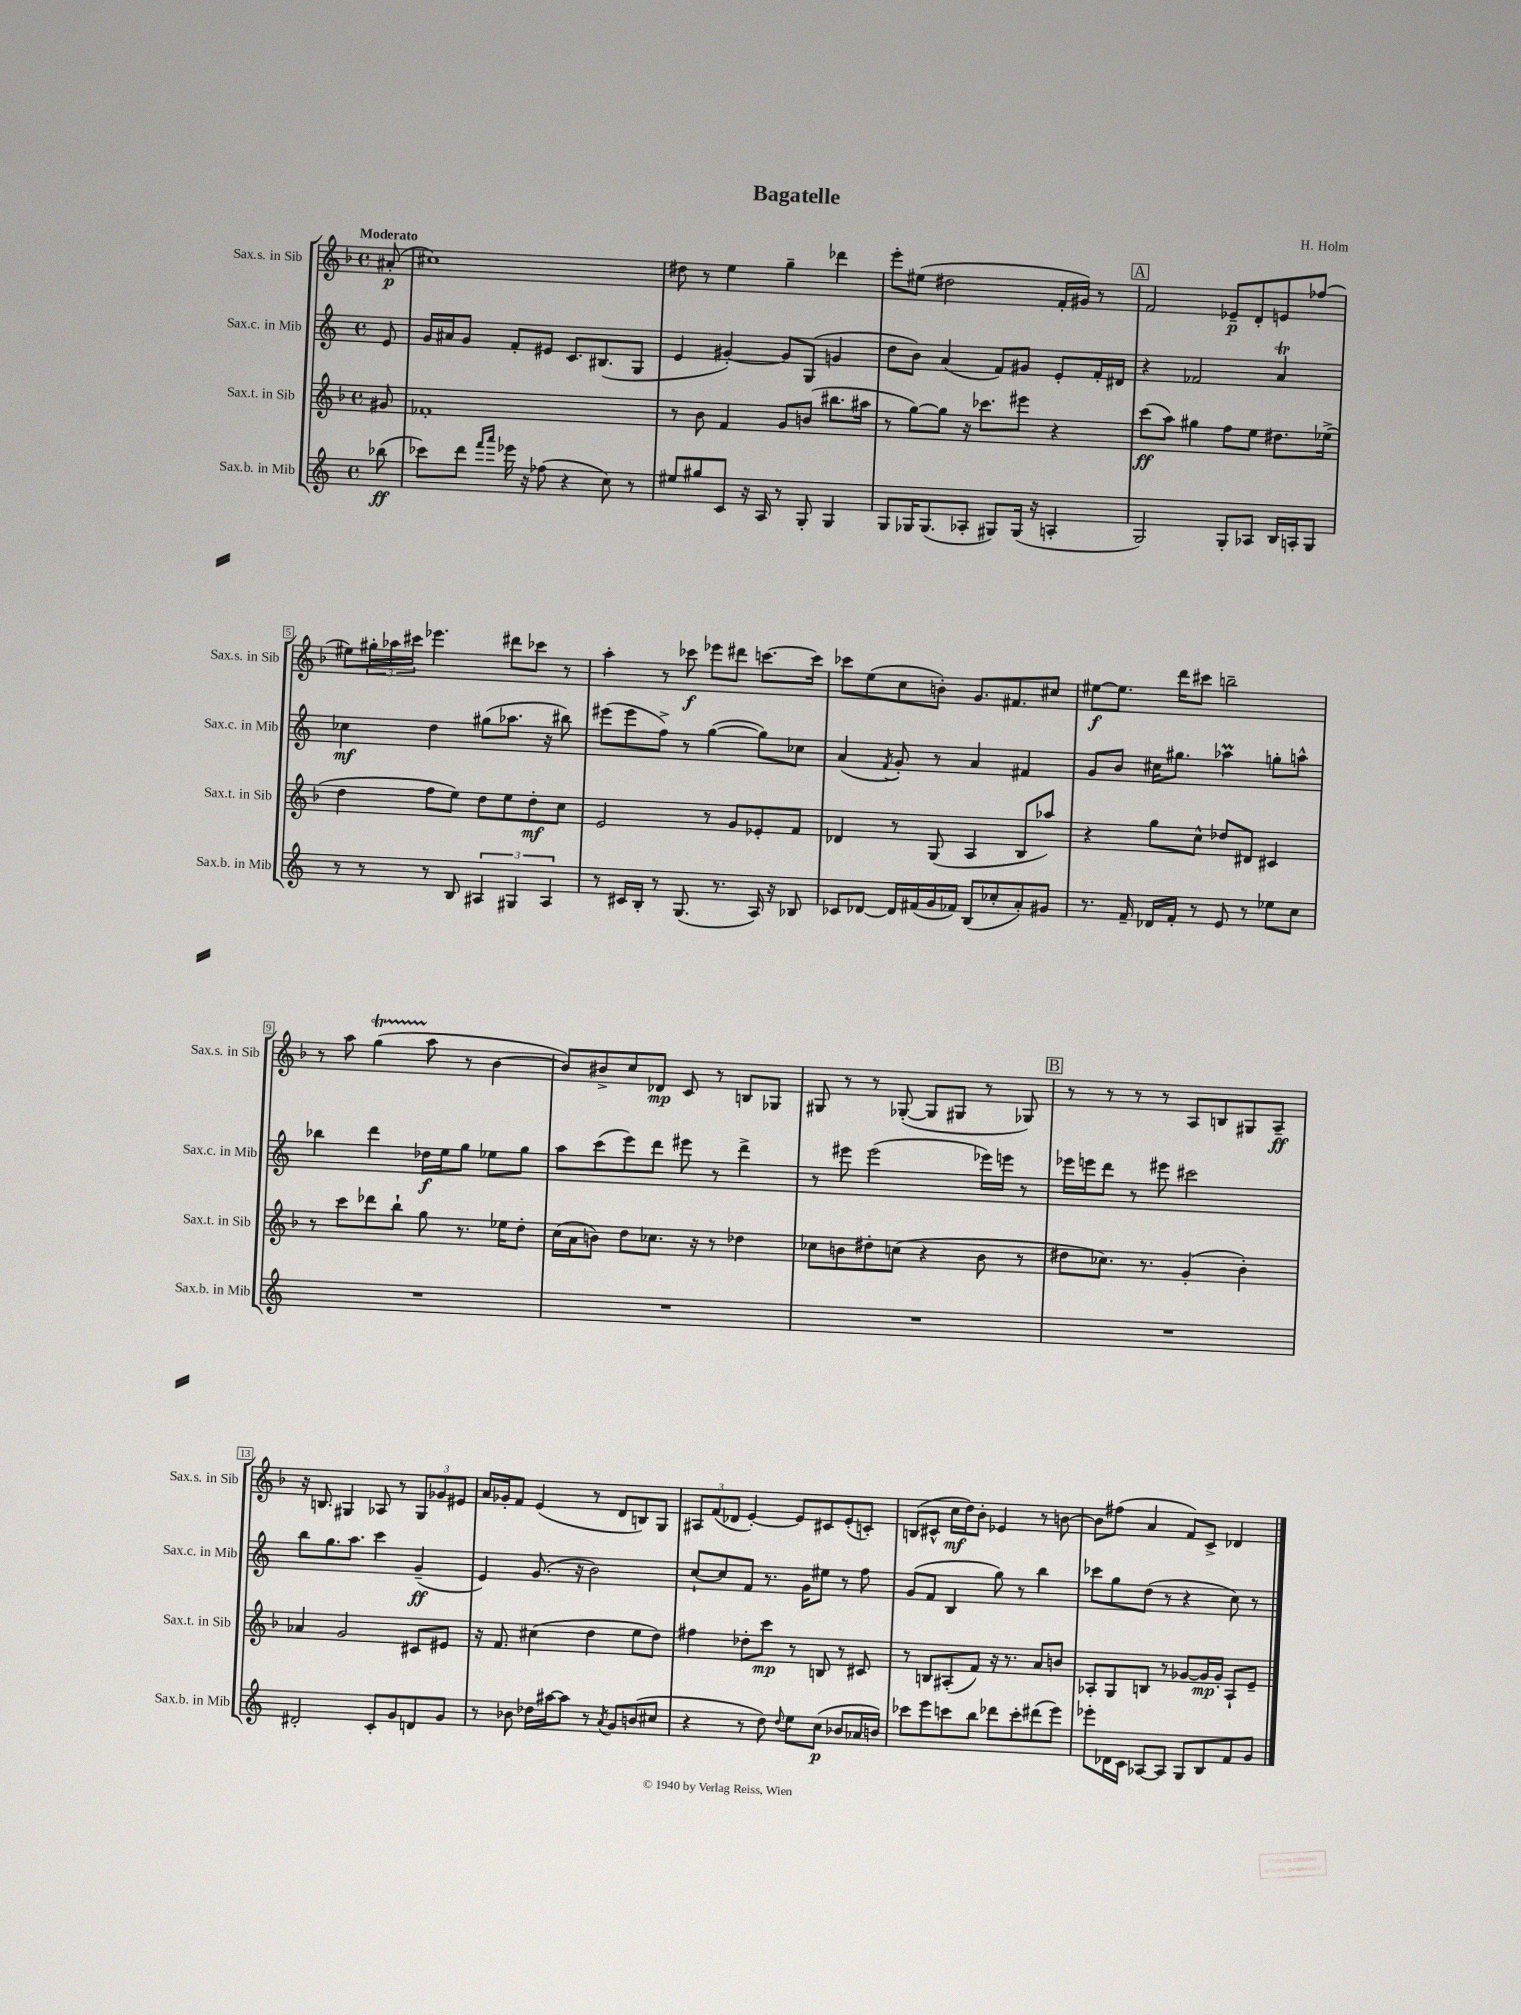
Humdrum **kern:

**kern	**kern	**kern	**kern
*staff4	*staff3	*staff2	*staff1
*clefG2	*clefG2	*clefG2	*clefG2
*k[]	*k[b-]	*k[]	*k[b-]
*M4/4	*M4/4	*M4/4	*M4/4
*met(c)	*met(c)	*met(c)	*met(c)
(8bb-	8g#	8e	(8a#'
=	=	=	=
8ccc-)	1f-'	16g	1cc#)
.	.	16a#	.
8ddd	.	8g	.
16qqfff	.	.	.
16qqaaa	.	.	.
16eee-	.	8f'	.
16r	.	.	.
(8ff-	.	8e#	.
4r	.	8.c	.
.	.	(8.B#	.
8cc)	.	.	.
8r	.	8G	.
=	=	=	=
8ee#	8r	4e	8dd#
8gg#	8b-	.	8r
8c	4f	[4g#')	4ee
16r	.	.	.
16A	.	.	.
8r	8g	8g#]	4gg~
8G'	(8b	(8G	.
4G	8.bb#	4g	4ddd-
.	16aa#	.	.
=	=	=	=
8G	8r	8dd	8eee'
16G-	[8gg)	8b)	(8ee#
(8.G-	.	.	.
.	8gg]	(4a	2dd#
8A-'	16r	.	.
.	8.ccc-	.	.
8G#)	.	8f)	.
(16G#	8eee#	8g#	.
16r	.	.	.
4A'	4r	8e'	16f'
.	.	.	16g#)
.	.	16f'	8r
.	.	16d#	.
=	=	=	=
2G)	(8ccc	4r	2f
.	8aa)	.	.
.	4gg#	2f-	.
8G'	8ff	.	8e-~
8A-	8ee	.	8d'
16B	8.dd#	4a	8e
16A'	.	.	.
8G	.	.	(8ff-
.	(16ee-^	.	.
=	=	=	=
8r	4dd	4cc-	8ee#)
8r	.	.	24gg#'
.	.	.	24aa-
.	.	.	24ccc#
8r	8ff	4dd	4.eee-
8B	8ee)	.	.
6A#	8dd	(8gg#	.
.	8ee	8.aa-	8ddd#
6G#	.	.	.
.	8dd'	.	8ccc-
.	.	16r	.
6A#	.	.	.
.	8cc	8bb#)	8r
=	=	=	=
8r	2e	(8eee#	4aa'
16c#	.	8eee#	.
16B'	.	.	.
8r	.	8ff^)	8r
(8.G	.	8r	8ccc-
.	8r	([4gg	8eee-
8.r	.	.	.
.	8g	.	8ddd#
16A)	8e-'	8gg])	[8.ccc
16r	.	.	.
8B-	8f	8cc-	.
.	.	.	16ccc]
=	=	=	=
8c-	4d-	(4a	8ccc-
[8d-	.	.	(8ee
.	.	8qf	.
16d-]	8r	8g')	8cc
(16f#	.	.	.
16g	(8G	8r	8b')
16f-)	.	.	.
(8B	4A	4a	8.g
8cc-'	.	.	.
.	.	.	8.f#
8a')	8B-	4f#	.
8g#	8aa-)	.	8cc#
=	=	=	=
8.r	4r	8g	[8ee#
.	.	8b	8.ee#]
16f~	.	.	.
16d-	8gg	16cc#	.
16f'	.	8.gg#	16ddd
8r	8cc^^	.	8ccc#
8e	8dd-	4aa-	2bb~
8r	8d#	.	.
8ee-	4c#	8gg'	.
8cc	.	8aa^^	.
=	=	=	=
1r	8r	4bb-	8r
.	8ccc	.	8aa
.	8ddd-	4ddd	(4gg
.	8bb-`	.	.
.	8gg	16dd-	8aa
.	.	16ee	.
.	8.r	8gg	8r
.	.	8ee-	[4b-
.	16ee-	.	.
.	8dd'	8gg	.
=	=	=	=
1r	(16cc	8aa	8b-])
.	16a	.	.
.	8b)	(8ccc	8b#^
.	8dd	8eee)	8cc
.	8.cc-	8ddd	8d-
.	.	8eee#	8c
.	16r	.	.
.	8r	8r	8r
.	4dd-	4ddd^	8B
.	.	.	8G-
=	=	=	=
1r	8cc-	8r	8G#
.	8b	8eee#	8r
.	8dd#'	(2eee#	8r
.	(8cc	.	([8G-'
.	4r	.	8G-]
.	.	.	8G#
.	8b	16eee-)	8r
.	.	16eee	.
.	8r	8r	8G-)
=	=	=	=
1r	8dd#	16eee-	8r
.	.	16eee	.
.	8.cc-)	8ddd	8r
.	.	8r	8r
.	8.r	.	.
.	.	8eee#	8r
.	(4g'	2ccc#	8A
.	.	.	8B
.	4b-')	.	8G#
.	.	.	8A~
=	=	=	=
2d#'	4a-	8bb	16r
.	.	.	8.B
.	.	8.gg	.
.	2g	.	4G#
.	.	8.aa	.
8c'	.	4ccc	8A-
8g	.	.	8r
8d	8c#	(4g~	12G#
.	.	.	12g-
8g	8e#	.	.
.	.	.	12e#
=	=	=	=
8r	16r	4e)	16a
.	8.f	.	16g-'
8b-	.	.	8f
16dd-	(4cc#	(8.g	(4e
[16aa#	.	.	.
8aa#]	.	.	.
.	.	16r	.
8r	4dd	2b)	8r
8qa	.	.	.
8g	.	.	8d
(8b	8ee	.	8B)
8cc#	8dd)	.	8G
=	=	=	=
4r	4ff#	[8cc`	12A#
.	.	.	(12f
.	.	8cc]	.
.	.	.	12d-
8r	8dd-'	8f	[4e')
8dd)	8ccc	8.r	.
8qqdd	.	.	.
8ee	8r	.	8e]
.	.	16g	.
(8cc	8B	8ee#	8c#
8b-	8r	8r	(8e'
16a-	8c#	8ff	8c')
16b)	.	.	.
=	=	=	=
8ccc-	8r	(8g	(8B
8eee	8B	8f	8c#^^
8ccc	(8A#'	4B	16cc
.	.	.	16dd)
8bb	8f)	.	8b-'
8ddd-	16r	8gg)	4e-
.	8.r	.	.
8ccc'	.	8r	.
(8ddd#	8a	4bb	8r
8eee)	8b	.	[8b
=	=	=	=
8eee-'	8A-'	8ccc-	8b]
16d-	8G	8gg	(8ff#
16c	.	.	.
[8A-	8B	(8dd	4a
8A-]	8r	8r	.
8G	[8g-	4r	8f)
8B	16g-]	.	8c^
.	16g-'	.	.
8f	8A-`	8cc)	4d-
8g	8e~	8r	.
==	==	==	==
*-	*-	*-	*-
